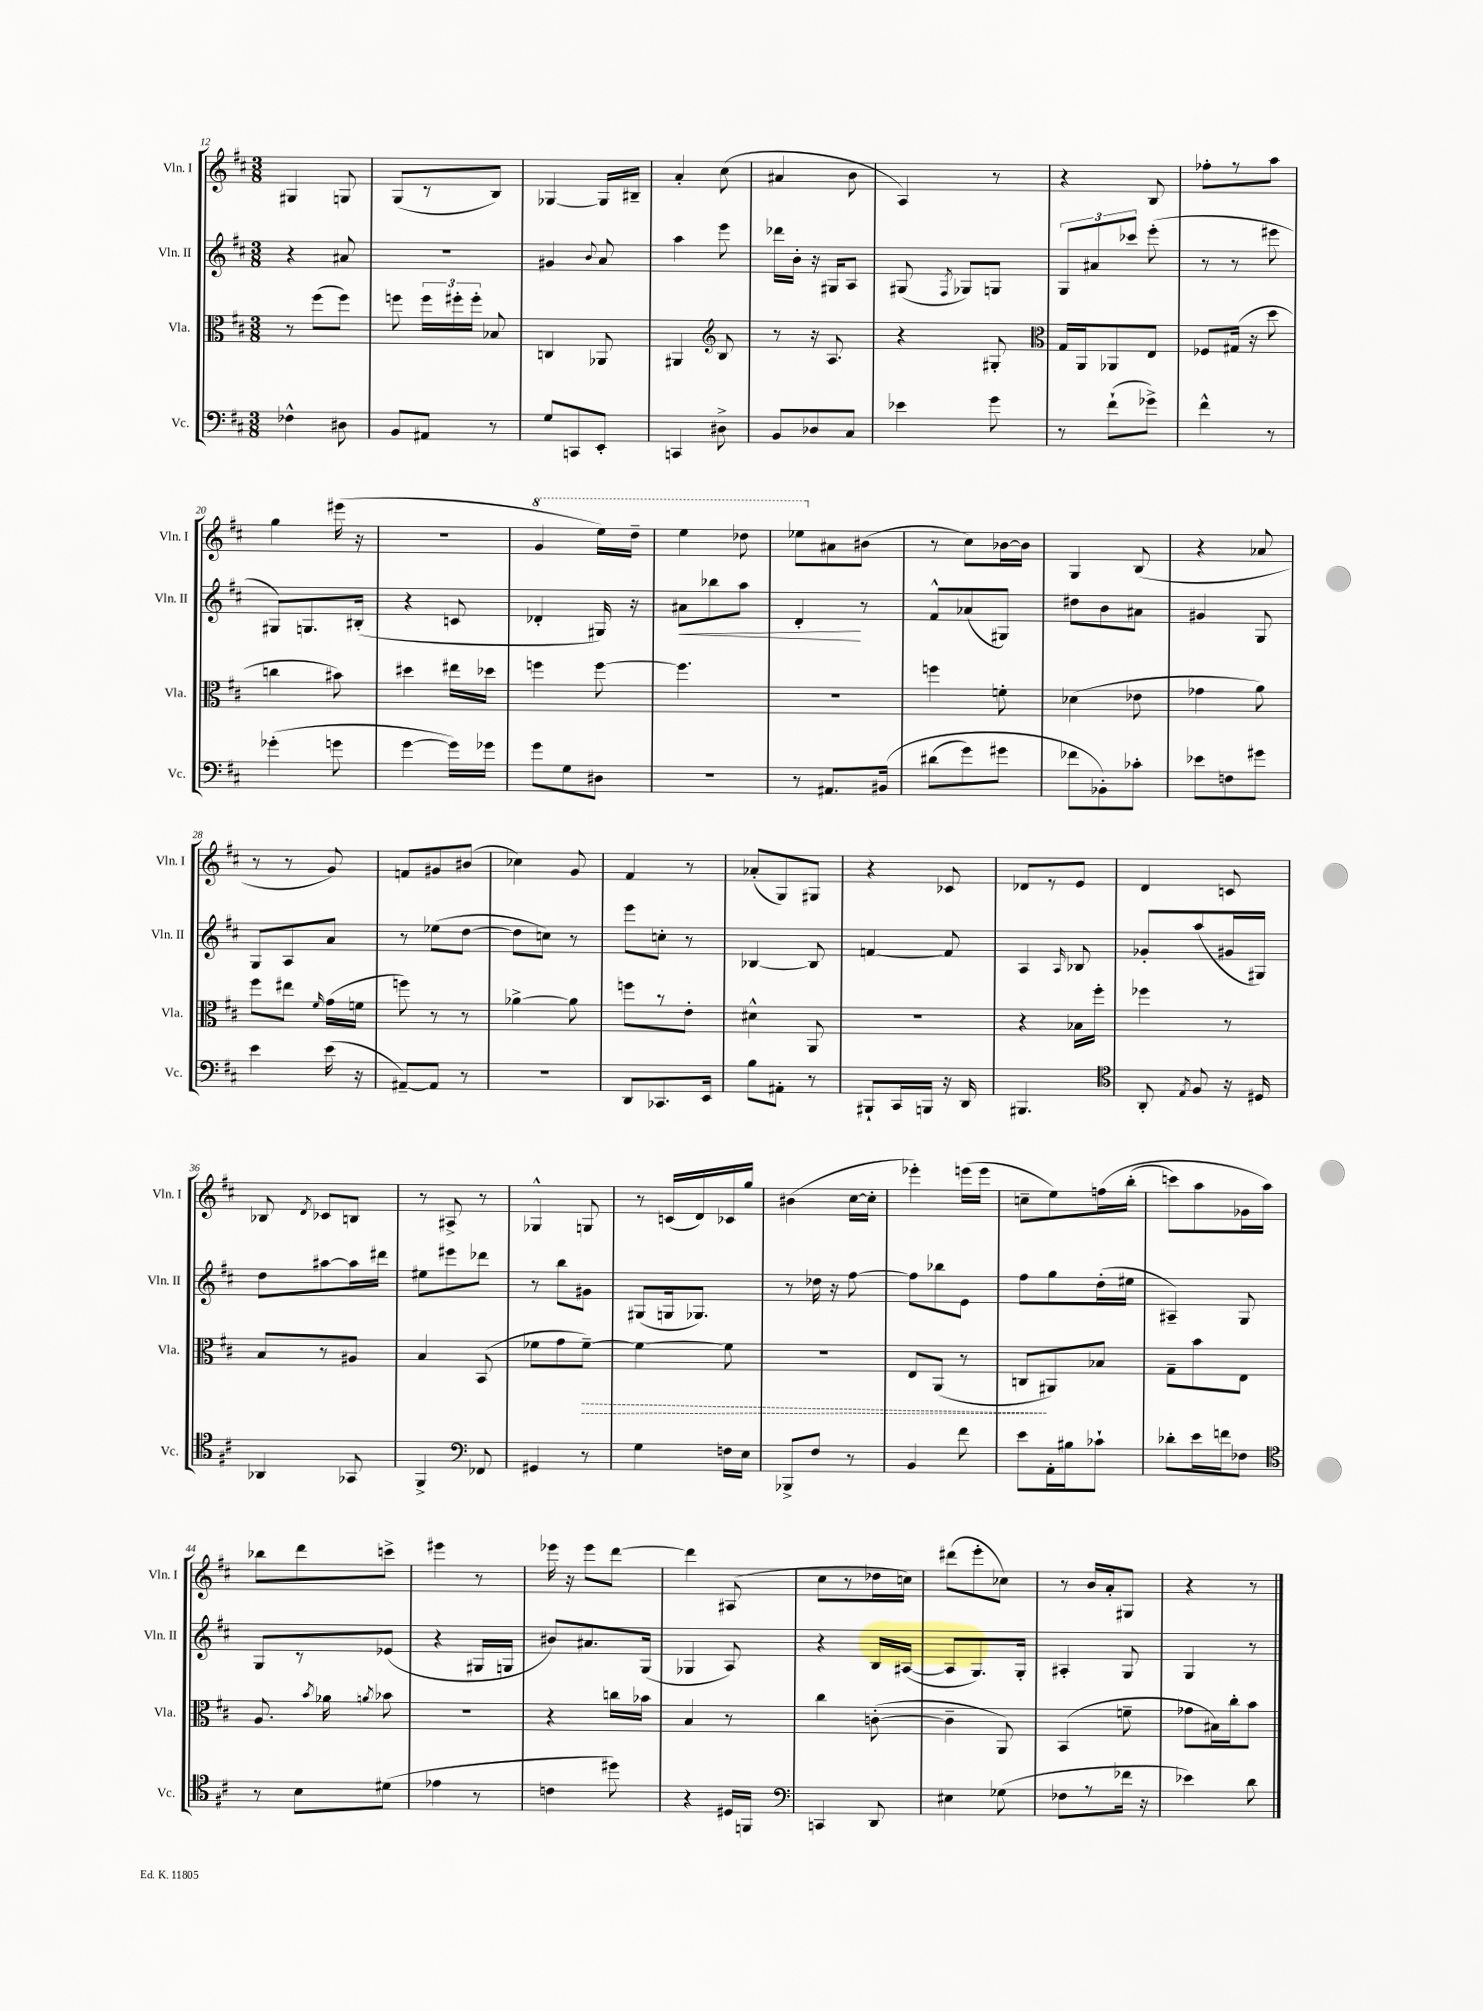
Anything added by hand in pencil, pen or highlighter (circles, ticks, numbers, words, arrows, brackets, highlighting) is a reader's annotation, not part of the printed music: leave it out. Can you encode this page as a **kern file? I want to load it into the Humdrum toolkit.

**kern	**kern	**kern	**kern
*staff4	*staff3	*staff2	*staff1
*clefF4	*clefC3	*clefG2	*clefG2
*k[f#c#]	*k[f#c#]	*k[f#c#]	*k[f#c#]
*M3/8	*M3/8	*M3/8	*M3/8
4F-^^\	8r	4r	4G#/
.	(8ff#\L	.	.
8D#\	8ff#\J)	8a#/	8G/
=	=	=	=
8BB/L	8ff\	4.r	(8G/L
8AA#/J	24ff\LL	.	8r
.	24ff#'\	.	.
.	24ff#'\JJ	.	.
8r	8B-/	.	8B/J)
=	=	=	=
8G/L	4C/	4g#/	[4G-/
8CC/	.	.	.
.	.	8qqb/	.
8EE'/J	8AA-/	8a/	16G-/]LL
.	.	.	16B#~/JJ
=	=	=	=
4CC/	4AA#/	4aa\	4a'/
*	*clefG2	*	*
8D#^\	8B/	8eee\	(8cc#\
=	=	=	=
8BB/L	8r	16ddd-\LL	4a#/
.	.	16b'\JJ	.
8D-/	16r	16r	.
.	8.A/	16G#/LK	.
8C#/J	.	8A/J	8b\
=	=	=	=
4e-\	4r	(8G#/	4A/)
.	.	8qF#/	.
.	.	8G-/L)	.
8g\	8G#'/	8G/J	8r
=	=	=	=
*	*clefC3	*	*
8r	16G/LL	12G/L	4r
.	16AA/J	.	.
.	.	12a#/	.
(8f#`\L	8AA-/	.	.
.	.	12ccc-/J	.
8g-^\J)	8E/J	(8eee'\	8B/
=	=	=	=
4f#^^\	8F-/L	8r	8ff-'\L
.	(16G#/Jk	8r	8r
.	16r	.	.
8r	8dd\	8eee#\	8aa\J
=	=	=	=
(4g-'\	4cc\	8G#/L)	4gg\
.	.	8.G/	.
8g\	8b#\)	.	(16eee#\
.	.	(16B#'/Jk	16r
=	=	=	=
[4g\	4dd#\	4r	4.r
16g\]LL)	16ee#\LL	8c/	.
16g-\JJ	16dd-\JJ	.	.
=	=	=	=
8g\L	4ff\	4d-'/	4gg/
8G\	.	.	.
8D#\J	[8ff\	16G#/)	16eee\LL)
.	.	16r	16ddd~\JJ
=	=	=	=
4.r	4.ff\]	8a#\L	4eee\
.	.	8bb-\	.
.	.	8aa\J	8ddd-\
=	=	=	=
8r	4.r	4d'/	8eee-\L
8.AA#/L	.	.	8a#\
.	.	8r	(8b#\J
&(16BB#/Jk	.	.	.
=	=	=	=
(8d#\L	4ff\	8f#^^/L	8r
8g\)	.	(8a-/	8cc#\L)
8g#\J	8f'\	8G#/J)	[16b-\L
.	.	.	16b-\]JJ
=	=	=	=
8f-\L	(4d-\	8dd#\L	4G/
8BB-'\&)	.	8b\	.
8c-'\J	8e-\	8a#\J	(8B/
=	=	=	=
8e-\L	4g-\	4g#/	4r
8F\	.	.	.
8g#\J	8a\)	8G/	8a-/
=	=	=	=
4e\	8ff#\L	8G/L	8r
.	8ee#\J	8A/	8r
.	16qqf#/	.	.
(16e\	(16g\LL	8a/J	8g/)
16r	16f\JJ	.	.
=	=	=	=
[8AA#~/L)	8ff\)	8r	8f/L
8AA#/]J	8r	(8ee-\L	8g#/
8r	8r	[8dd\J	(8b#/J
=	=	=	=
4.r	[4a-^\	8dd\]L	4cc-\)
.	.	8cc\J)	.
.	8a-\]	8r	8g/
=	=	=	=
8DD/L	8ff\L	8eee\L	4f#/
8.CC-/	8r	8cc'\J	.
.	8e'\J	8r	8r
16EE/Jk	.	.	.
=	=	=	=
8B\L	4d#^^\	[4B-/	(8a-'/L
8AA#'\J	.	.	8G/)
8r	8AA/	8B-/]	8G#/J
=	=	=	=
8BBB#`/L	4.r	[4f/	4r
16CC#/L	.	.	.
16BBB/JJ	.	.	.
16r	.	8f/]	8c-/
16DD/	.	.	.
=	=	=	=
4.BBB#/	4r	4A/	8d-/L
.	.	.	8r
.	.	16qqA/	.
.	16B-\LL	8B-/	8e/J
.	16ff#'\JJ	.	.
=	=	=	=
*clefC4	*	*	*
8AA'/	4ff-\	8g-'/L	4d/
8qE/	.	.	.
8F#/	.	(8aa/	.
16r	8r	16g#/L	8c/
16D#/	.	16G#/JJ)	.
=	=	=	=
4AA-/	8B/L	8dd\L	8B-/
.	.	.	8qd/
.	8r	[8aa#\	8c-/L
8GG-/	8A#/J	16aa#\]L	8B/J
.	.	16ddd#\JJ	.
=	=	=	=
4FF#^/	4B/	8ee#\L	8r
.	.	8eee#\	8A#^/
*clefF4	*	*	*
8FF-/	(8BB/	8ddd-\J	8r
=	=	=	=
4GG#/	8f-\L	8r	4G-^^/
.	8g\	8bb\L	.
8r	[8f-~\J)	8g#\J	8G/
=	=	=	=
4G\	4f-\_	(8G#/L	8r
.	.	16G/k	(16c/LL
.	.	8.G-/J)	16d/)
16F\LL	8f-\]	.	16c-/
16E\JJ	.	.	16gg/JJ
=	=	=	=
8BBB-^/L	4.r	8r	(4b#\
8F#/J	.	16dd-\	.
.	.	16r	.
8r	.	[8ff#\	[16cc#\LL
.	.	.	16cc#'\]JJ
=	=	=	=
4BB/	8E/L	8ff#\]L	4eee-'\)
.	(8AA/J	8bb-\	.
8f#\	8r	8e\J	(16eee\LL
.	.	.	16eee\JJ
=	=	=	=
8e\L	8C/L	8ff#\L	8cc~\L
16AA'\L	8AA#/)	8gg\	8ee\)
16B#\J	.	.	.
8c-`\J	8B-/J	(16dd'\L	&(16ff\L
.	.	16ee#\JJ	(16bb'\JJ
=	=	=	=
8d-'\L	8G~\L	4A#~/)	8ccc\L)
16e\L	8b\	.	8aa\
16f\J	.	.	.
8F-\J	8E\J	8G/	16g-\L
.	.	.	16aa\JJ&)
=	=	=	=
*clefC4	*	*	*
8r	8.A/	8G/L	8bb-\L
8B\L	.	8r	8ddd\
.	8qb/	.	.
.	16a-\	.	.
.	8qa/	.	.
(8d#\J	8b-\	(8e-/J	8ccc^\J
=	=	=	=
4e-\	4.r	4r	4eee#\
8r	.	16G#/LL	8r
.	.	16G/JJ	.
=	=	=	=
4c\	4r	8b#/L)	16eee-\
.	.	.	16r
.	.	8.a#/	8eee-\L
8dd#\)	16cc\LL	.	[8ddd\J
.	16b-\JJ	(16G/Jk	.
=	=	=	=
4r	4B/	4G-/	4ddd\]
16D#/LL	8r	8A/)	(8A#/
16FF/JJ	.	.	.
=	=	=	=
*clefF4	*	*	*
4CC/	4cc#\	4r	8cc#\L
.	.	.	8r
8DD/	([8c'\	16B/LL	16dd-\L
.	.	([16A#/JJ	16cc\JJ)
=	=	=	=
4E#\	4c~\]	8A#/]L	(8ddd#\L
.	.	8.G/)	8eee'\
(8G-\	8AA/)	.	8cc-\J)
.	.	16G'/Jk	.
=	=	=	=
8F-\L	(4BB/	4A#'/	8r
8r	.	.	16b/LL
.	.	.	16a'/J
16f-\Jk	8f~\	8G/	8G#/J
16r	.	.	.
=	=	=	=
4e-\)	8g-\L	4G/	4r
.	16B#\L)	.	.
.	16cc#'\J	.	.
8d\	8b\J	8r	8r
==	==	==	==
*-	*-	*-	*-
